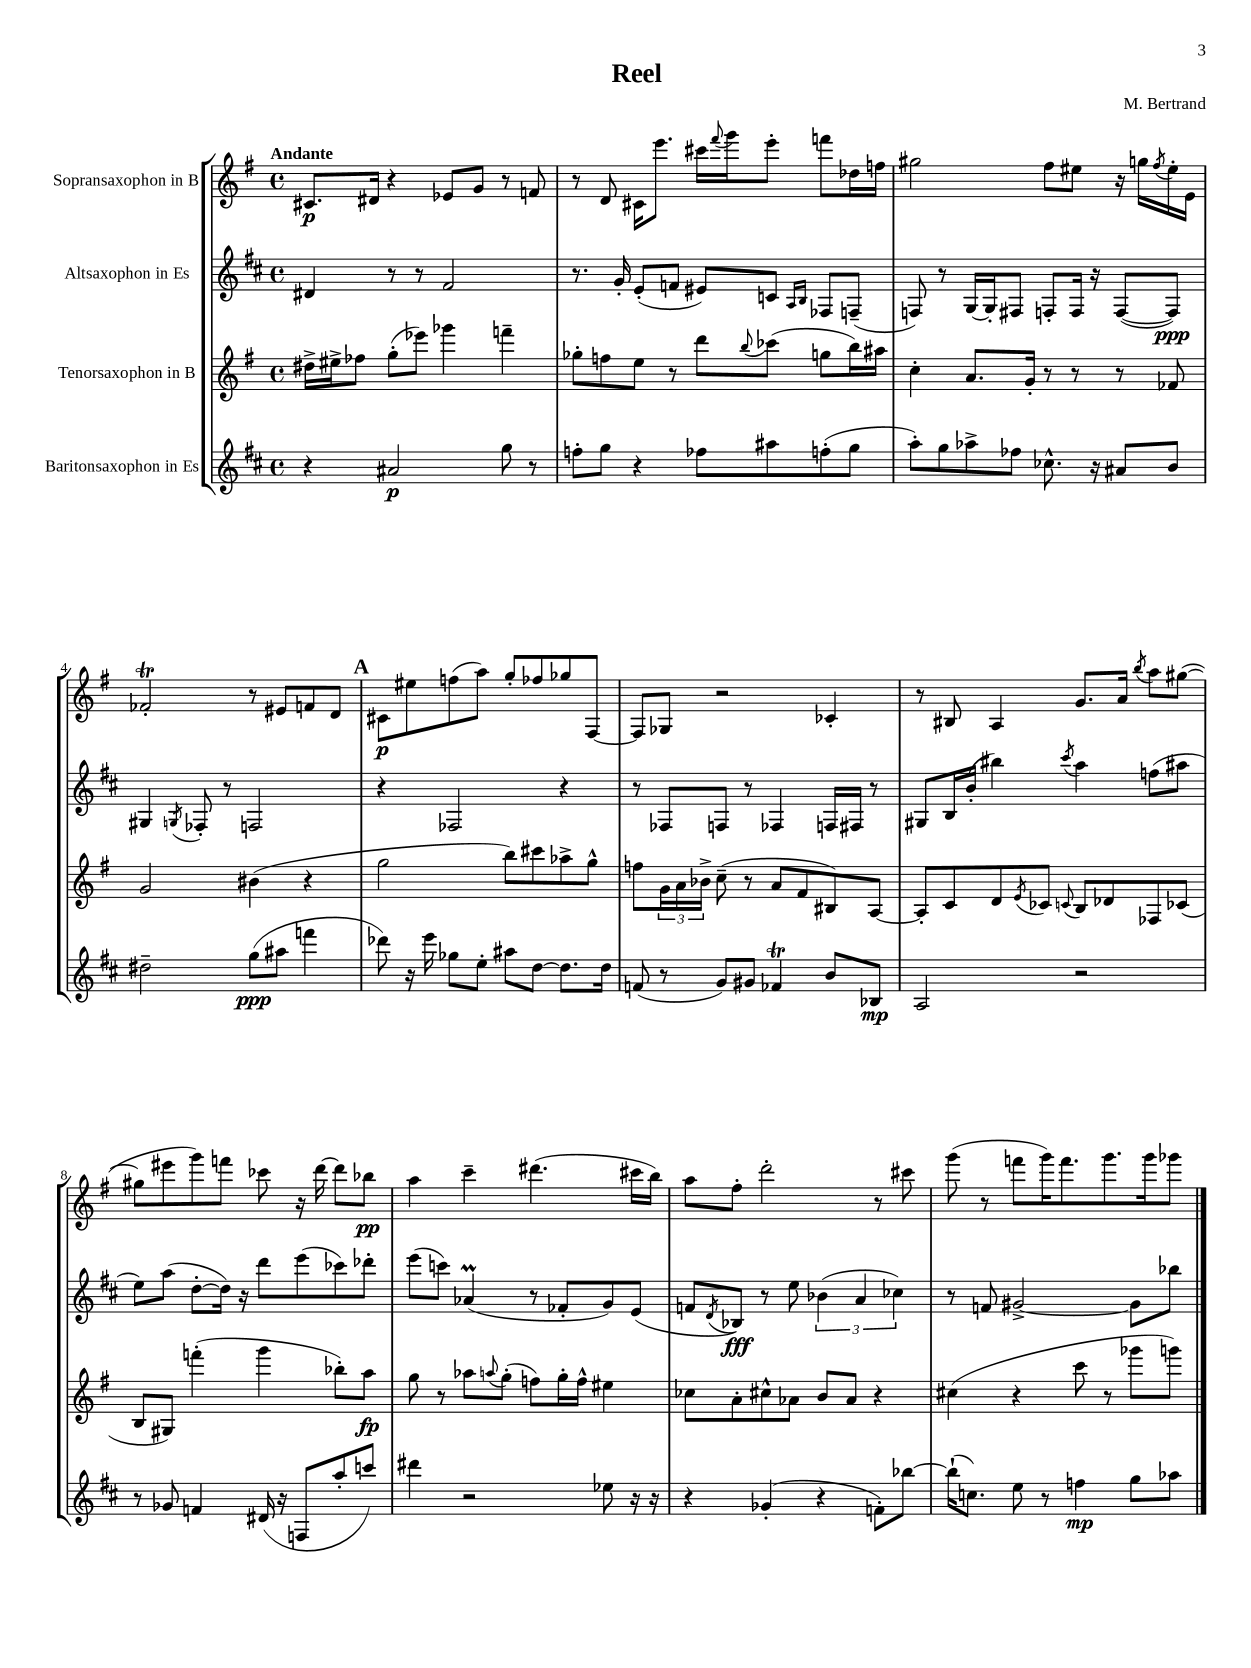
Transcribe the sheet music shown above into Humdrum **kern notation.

**kern	**dynam	**kern	**dynam	**kern	**dynam	**kern	**dynam
*part4	*part4	*part3	*part3	*part2	*part2	*part1	*part1
*staff4	*staff4	*staff3	*staff3	*staff2	*staff2	*staff1	*staff1
*I"Baritonsaxophon in Es	*	*I"Tenorsaxophon in B	*	*I"Altsaxophon in Es	*	*I"Sopransaxophon in B	*
*clefG2	*	*clefG2	*	*clefG2	*	*clefG2	*
*k[f#c#]	*	*k[f#]	*	*k[f#c#]	*	*k[f#]	*
*M4/4	*	*M4/4	*	*M4/4	*	*M4/4	*
*met(c)	*	*met(c)	*	*met(c)	*	*met(c)	*
=1	=1	=1	=1	=1	=1	=1	=1
!	!	!	!	!	!	!LO:TX:a:B:t=Andante	!
4r	.	16dd#X^\LL	.	4d#X/	.	8.c#X/L	p
.	.	16ee#X^\J	.	.	.	.	.
.	.	8ff-X\J	.	.	.	.	.
.	.	.	.	.	.	16d#X/Jk	.
2a#X/	p	(8gg'\L	.	8r	.	4r	.
.	.	8eee-X\J)	.	8r	.	.	.
.	.	4ggg-X\	.	2f#/	.	8e-X/L	.
.	.	.	.	.	.	8g/J	.
8gg\	.	4fffn~\	.	.	.	8r	.
8r	.	.	.	.	.	8fn/	.
=2	=2	=2	=2	=2	=2	=2	=2
8ffn'\L	.	8gg-X'\L	.	8.r	.	8r	.
8gg\J	.	8ffn\	.	.	.	8d/	.
.	.	.	.	16g'/	.	.	.
4r	.	8ee\J	.	(8e'/L	.	16c#X\KL	.
.	.	.	.	.	.	8.eee\J	.
.	.	8r	.	8fn/J	.	.	.
8ff-X\L	.	8ddd\L	.	8e#X/L)	.	16ccc#X\LL	.
.	.	.	.	.	.	8qqfff#/	.
.	.	.	.	.	.	16ggg\J	.
.	.	8qqbb/	.	.	.	.	.
8aa#X\	.	(8ccc-X\J	.	8cn/J	.	8eee'\J	.
.	.	.	.	16qqA/LL	.	.	.
.	.	.	.	16qqB/JJ	.	.	.
(8ffn'\	.	8ggn\L	.	8F-X/L	.	8fffn\L	.
8gg\J	.	16bb\L)	.	(8Fn~/J	.	16dd-X\L	.
.	.	16aa#X\JJ	.	.	.	16ffn\JJ	.
=3	=3	=3	=3	=3	=3	=3	=3
8aa'\L)	.	4cc'\	.	8Fn/)	.	2gg#X\	.
8gg\	.	.	.	8r	.	.	.
8aa-X^\	.	8.a/L	.	[16G/LL	.	.	.
.	.	.	.	16G'/J]	.	.	.
8ff-X\J	.	.	.	8F#X/J	.	.	.
.	.	16g'/Jk	.	.	.	.	.
8.cc-X^^\	.	8r	.	8Fn'/L	.	8ff#\L	.
.	.	8r	.	16F/Jk	.	8ee#X\J	.
16r	.	.	.	16r	.	.	.
8a#X/L	.	8r	.	([8F/L	.	16r	.
.	.	.	.	.	.	16ggn\LL	.
.	.	.	.	.	.	8qff#/	.
8b/J	.	8f-X/	.	8F/J])	ppp	16ee#'\	.
.	.	.	.	.	.	16e\JJ	.
!!LO:LB:g=z
=4	=4	=4	=4	=4	=4	=4	=4
2dd#X~\	.	2g/	.	4G#X/	.	2f-XT'/	.
.	.	.	.	8qGn/	.	.	.
.	.	.	.	8F-X'/	.	.	.
.	.	.	.	8r	.	.	.
(8gg\L	ppp	(4b#X\	.	2Fn/	.	8r	.
8aa#X\J	.	.	.	.	.	8e#X/L	.
4fffn\	.	4r	.	.	.	8fn/	.
.	.	.	.	.	.	8d/J	.
!!LO:REH:place=s1:t=A
=5	=5	=5	=5	=5	=5	=5	=5
8ddd-X\)	.	2gg\	.	4r	.	8c#X\L	p
16r	.	.	.	.	.	8ee#X\	.
16eee\	.	.	.	.	.	.	.
8gg-X\L	.	.	.	2F-X/	.	(8ffn\	.
8ee'\J	.	.	.	.	.	8aa\J)	.
8aa#X\L	.	8bb\L)	.	.	.	8gg'/L	.
[8dd\J	.	8ccc#X\	.	.	.	8ff-X/	.
8.dd\L]	.	8aa-X^\	.	4r	.	8gg-X/	.
.	.	8gg^^\J	.	.	.	[8F#/J	.
16dd\Jk	.	.	.	.	.	.	.
=6	=6	=6	=6	=6	=6	=6	=6
(8fn/	.	8ffn\L	.	8r	.	8F#/L]	.
8r	.	24g\L	.	8F-X/L	.	8G-X/J	.
.	.	24a\	.	.	.	.	.
.	.	24b-X^\JJ	.	.	.	.	.
8g/L)	.	(8cc~\	.	8Fn/J	.	2r	.
8g#X/J	.	8r	.	8r	.	.	.
4f-XT/	.	8a/L	.	4F-X/	.	.	.
.	.	8f#/	.	.	.	.	.
8b/L	.	8B#X/)	.	16Fn/LL	.	4c-X'/	.
.	.	.	.	16F#X/JJ	.	.	.
8B-X/J	mp	[8A/J	.	8r	.	.	.
=7	=7	=7	=7	=7	=7	=7	=7
2A/	.	8A'/L]	.	8G#X/L	.	8r	.
.	.	8c/	.	16B/L	.	8B#X/	.
.	.	.	.	(16b'/JJ	.	.	.
.	.	8d/	.	4bb#X\)	.	4A/	.
.	.	8qe/	.	.	.	.	.
.	.	8c-X/J	.	.	.	.	.
.	.	8qqcn/	.	8qccc#/	.	.	.
2r	.	8B/L	.	4aa\	.	8.g/L	.
.	.	8d-X/	.	.	.	.	.
.	.	.	.	.	.	16a/Jk	.
.	.	.	.	.	.	8qbb/	.
.	.	8F-X/	.	(8ffn\L	.	8aa\L	.
.	.	(8c-X/J	.	8aa#X\J	.	([8gg#X\J	.
!!LO:LB:g=z
=8	=8	=8	=8	=8	=8	=8	=8
8r	.	8B/L	.	8ee\L)	.	8gg#X\L]	.
8g-X/	.	8G#X/J)	.	(8aa\J	.	8eee#X\	.
4fn/	.	(4fffn'\	.	[8dd'\L	.	8ggg\)	.
.	.	.	.	16dd\Jk])	.	8fffn\J	.
.	.	.	.	16r	.	.	.
(16d#X/	.	4ggg\	.	8ddd\L	.	8ccc-X\	.
16r	.	.	.	.	.	.	.
8Fn/L	.	.	.	(8eee\	.	16r	.
.	.	.	.	.	.	[16ddd\	.
8aa'/	.	8bb-X'\L)	.	8ccc-X\)	.	8ddd\L]	.
8cccn/J)	.	8aa\J	fp	8ddd-X'\J	.	8bb-X\J	pp
=9	=9	=9	=9	=9	=9	=9	=9
4ddd#X\	.	8gg\	.	(8eee\L	.	4aa\	.
.	.	8r	.	8cccn\J)	.	.	.
2r	.	8aa-X\L	.	(4a-XM/	.	4ccc~\	.
.	.	8qqaan/	.	.	.	.	.
.	.	(8gg'\J	.	.	.	.	.
.	.	8ffn\L)	.	8r	.	(4.ddd#X\	.
.	.	16gg'\L	.	8f-X'/L	.	.	.
.	.	16ff^^\JJ	.	.	.	.	.
8ee-X\	.	4ee#X\	.	8g/)	.	.	.
16r	.	.	.	(8e/J	.	16ccc#X\LL	.
16r	.	.	.	.	.	16bb\JJ)	.
=10	=10	=10	=10	=10	=10	=10	=10
4r	.	8cc-X\L	.	8fn/L	.	8aa\L	.
.	.	.	.	8qd/	.	.	.
.	.	8a'\	.	8B-X/J)	fff	8ff#'\J	.
(4g-X'/	.	8cc#X^^\	.	8r	.	2ddd'\	.
.	.	8a-X\J	.	8ee\	.	.	.
4r	.	8b/L	.	(6b-X\	.	.	.
.	.	8a-/J	.	.	.	.	.
.	.	.	.	6a/	.	.	.
8fn'\L)	.	4r	.	.	.	8r	.
.	.	.	.	6cc-X\)	.	.	.
[8bb-X\J	.	.	.	.	.	8ccc#X\	.
=11	=11	=11	=11	=11	=11	=11	=11
(16bb-`\KL]	.	(4cc#X\	.	8r	.	(8ggg\	.
8.ccn\J)	.	.	.	.	.	.	.
.	.	.	.	8fn/	.	8r	.
8ee\	.	4r	.	[2g#X^/	.	8fffn\L	.
8r	.	.	.	.	.	16ggg\K)	.
.	.	.	.	.	.	8.fff\	.
4ffn\	mp	8ccc\	.	.	.	.	.
.	.	8r	.	.	.	8.ggg\	.
8gg\L	.	8ggg-X\L	.	8g#\L]	.	.	.
.	.	.	.	.	.	16ggg\k	.
8aa-X\J	.	8gggn\J)	.	8bb-X\J	.	8ggg-X\J	.
==	==	==	==	==	==	==	==
*-	*-	*-	*-	*-	*-	*-	*-
